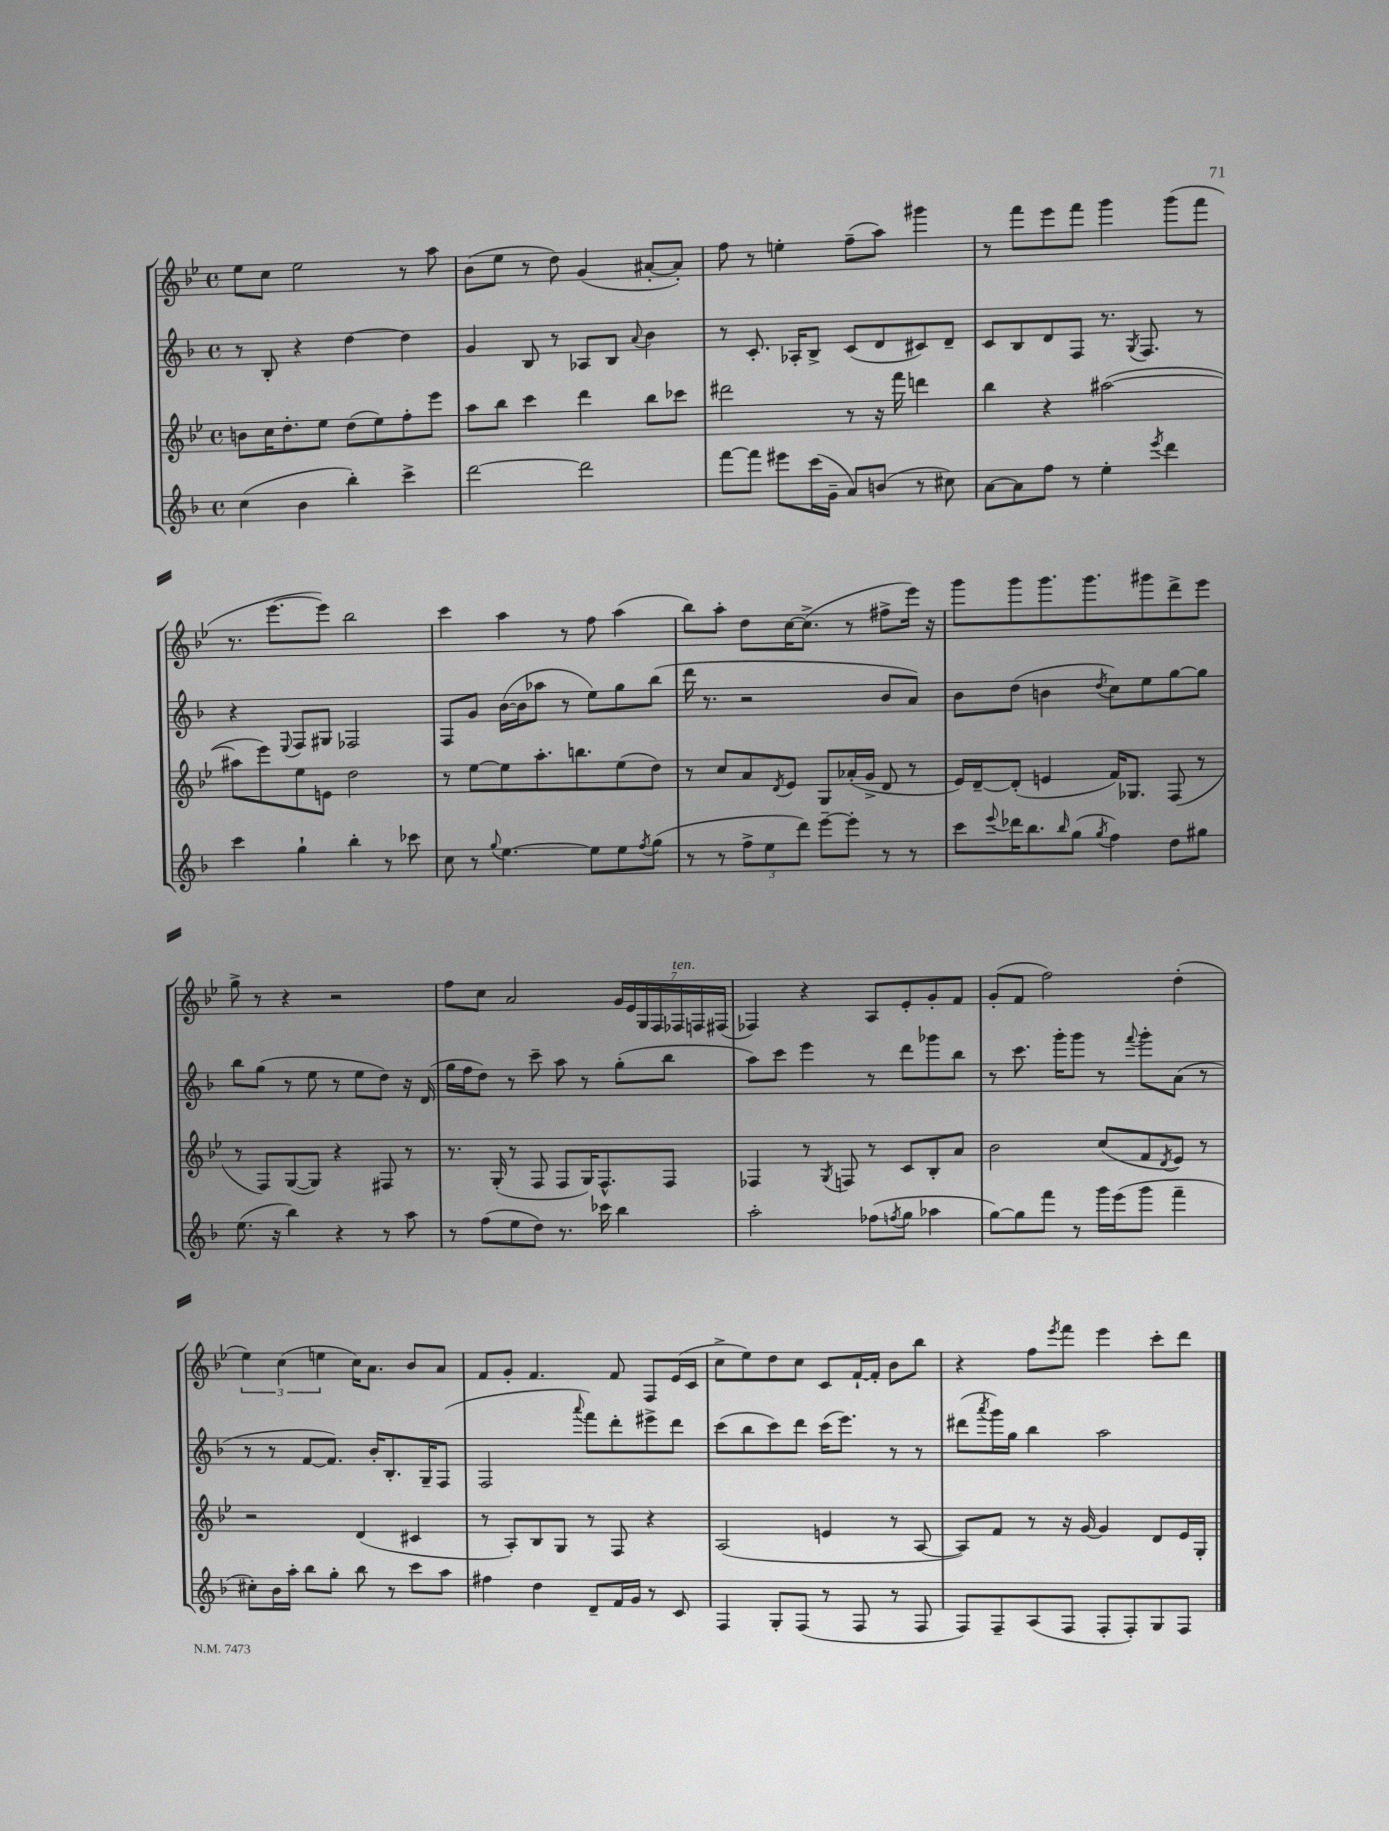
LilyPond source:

<<
\new StaffGroup <<
\new Staff = "s0" {
    \clef treble \key bes \major \defaultTimeSignature \time 4/4
    ees''8 c''8 ees''2 r8 a''8 |
    bes'8( ees''8 r8 d''8) g'4( ais'8~-. ais'8-.) |
    f''8 r8 e''4-. f''8--( a''8) gis'''4 |
    r8 f'''8 ees'''8 f'''8 g'''4 g'''8( f'''8 |
    r8. ees'''8.~ ees'''8) bes''2 |
    c'''4 a''4 r8 f''8 a''4( |
    bes''8) a''8-. d''8 c''16~ c''8.->( r8 fis''8-> ees'''16) r16 |
    g'''8 g'''8 g'''8. g'''8. gis'''8 d'''8-> ees'''8 |
    g''8-> r8 r4 r2 |
    f''8 c''8 a'2 \tuplet 7/4 { g'16 ees'16 g16 f16 fes16^\markup { \italic "ten." } f16 fis16( } |
    fes4) r4 a8 ees'8-. g'8-. f'8 |
    g'8-.( f'8 f''2) d''4-.( |
    \tuplet 3/2 { ees''4) c''4( e''4 } c''16) a'8. bes'8 a'8 |
    f'8 g'8-. f'4. f'8 f8 ees'16( c'16 |
    c''8-> ees''8) d''8 c''8 c'8 f'16~-! f'16-. bes'8 bes''8 |
    r4 f''8 \acciaccatura { ees'''8 } f'''8 ees'''4 c'''8-. d'''8 \bar "|." |
}
\new Staff = "s1" {
    \clef treble \key f \major \defaultTimeSignature \time 4/4
    r8 bes8-. r4 d''4~ d''4 |
    g'4 bes8 r8 aes8 bes8 \appoggiatura { a'8 } bes'4 |
    r8 c'8.-. aes16-. bes8-> c'8( d'8 cis'8) d'8-- |
    c'8 bes8 d'8 f8 r8. \acciaccatura { g8 } f8. r8 |
    r4 \appoggiatura { e8 } f8 gis8 fes2 |
    f8 g'8 bes'16~( bes'16 aes''8 r8 e''8) g''8 bes''8( |
    d'''16 r8. r2 bes'8 a'8) |
    bes'8 d''8( b'4 \acciaccatura { d''8 } c''8) e''8 g''8~ g''8 |
    bes''8 g''8( r8 e''8 r8 e''8 d''8) r16 d'16( |
    g''16 f''16 d''8) r8 c'''8-- a''8 r8 g''8-.( bes''8 |
    a''8) c'''8 e'''4 r8 d'''8 ges'''8 bes''8 |
    r8 c'''8. g'''16-. g'''8 r8 \appoggiatura { f'''8 } g'''8-. a'8( r8 |
    r8 r8 f'8~ f'8.) bes'16-. bes8.-. g16-- f8( |
    f2 \appoggiatura { a'''8 } f'''8) d'''8-. eis'''8-> d'''8 |
    c'''8( bes''8 c'''8) d'''8 c'''16( e'''8.) r8 r8 |
    dis'''8( \acciaccatura { a'''8 } g'''16) g''16 bes''4 a''2 \bar "|." |
}
\new Staff = "s2" {
    \clef treble \key bes \major \defaultTimeSignature \time 4/4
    b'8 c''16 d''8.-. ees''8 d''8( ees''8) f''8-. ees'''8 |
    a''8 bes''8 c'''4 d'''4 bes''8 ces'''8 |
    dis'''2 r8 r16 f'''16 d'''4 |
    bes''4 r4 ais''2~( |
    ais''8 ees'''8) ees''8 e'8 d''2 |
    r8 ees''8~ ees''8 a''8.-. b''8. ees''8( d''8) |
    r8 c''8 a'8 \acciaccatura { d'8 } ees'8 g8 aes'16-.( g'16-> d'8 r8 |
    ees'16) d'16~-- d'8-.( e'4 f'16) ges8. f8( r8 |
    r8 f8) g8~( g8) r4 fis8 r8 |
    r8. g16-.( r8 f8 f8 g16) f8.-^ f8 |
    fes4 r8 \acciaccatura { g8 } f8 r8 c'8 bes8-. a'8 |
    bes'2 c''8( f'8 \acciaccatura { d'8 } ees'8) r8 |
    r2 d'4( cis'4 |
    r8 a8-.) bes8 g8 r8 f8 r4 |
    a2( e'4 r8 a8~ |
    a8) f'8 r8 r16 g'16~ g'4 d'8 ees'16 g16-. \bar "|." |
}
\new Staff = "s3" {
    \clef treble \key f \major \defaultTimeSignature \time 4/4
    c''4( bes'4 bes''4-.) c'''4-> |
    d'''2~ d'''2 |
    f'''8~ f'''8 eis'''8 c'''16( g'16-- a'8) b'8( r8 cis''8) |
    a'8~ a'8 f''8 r8 e''4-. \acciaccatura { e'''8 } d'''4 |
    c'''4 g''4-! bes''4-. r8 ces'''8 |
    c''8 r8 \appoggiatura { g''8 } e''4.~ e''8 e''8 \acciaccatura { f''8 } g''8( |
    r8 r8 \tuplet 3/2 { f''8-> e''8 d'''8) } e'''8~-- e'''8-. r8 r8 |
    c'''8 \appoggiatura { e'''8 } des'''16 bes''8. \grace { bes''16 } g''8( \acciaccatura { g''8 } f''4) d''8 gis''8 |
    e''8.( r16 bes''4) r4 r8 a''8 |
    r8 f''8( e''8 d''8) r8. ces'''16 bes''4 |
    a''2-. fes''8( \acciaccatura { f''8 } g''8 aes''4 |
    g''8~) g''8 f'''8 r8 g'''16 e'''16( g'''8 f'''4-- |
    cis''8-.) bes'16 a''16-. bes''8 g''8-. bes''8 r8 c'''8 a''8 |
    fis''4 d''4 d'8-- f'16 g'16 r8 c'8 |
    f4 g8-. f8( r8 f8 r8 f8 |
    f8) f8-- a8( f8 f8-. f8-.) g8 f8 \bar "|." |
}
>>
>>
\layout { \context { \Score \remove "Bar_number_engraver" } }
